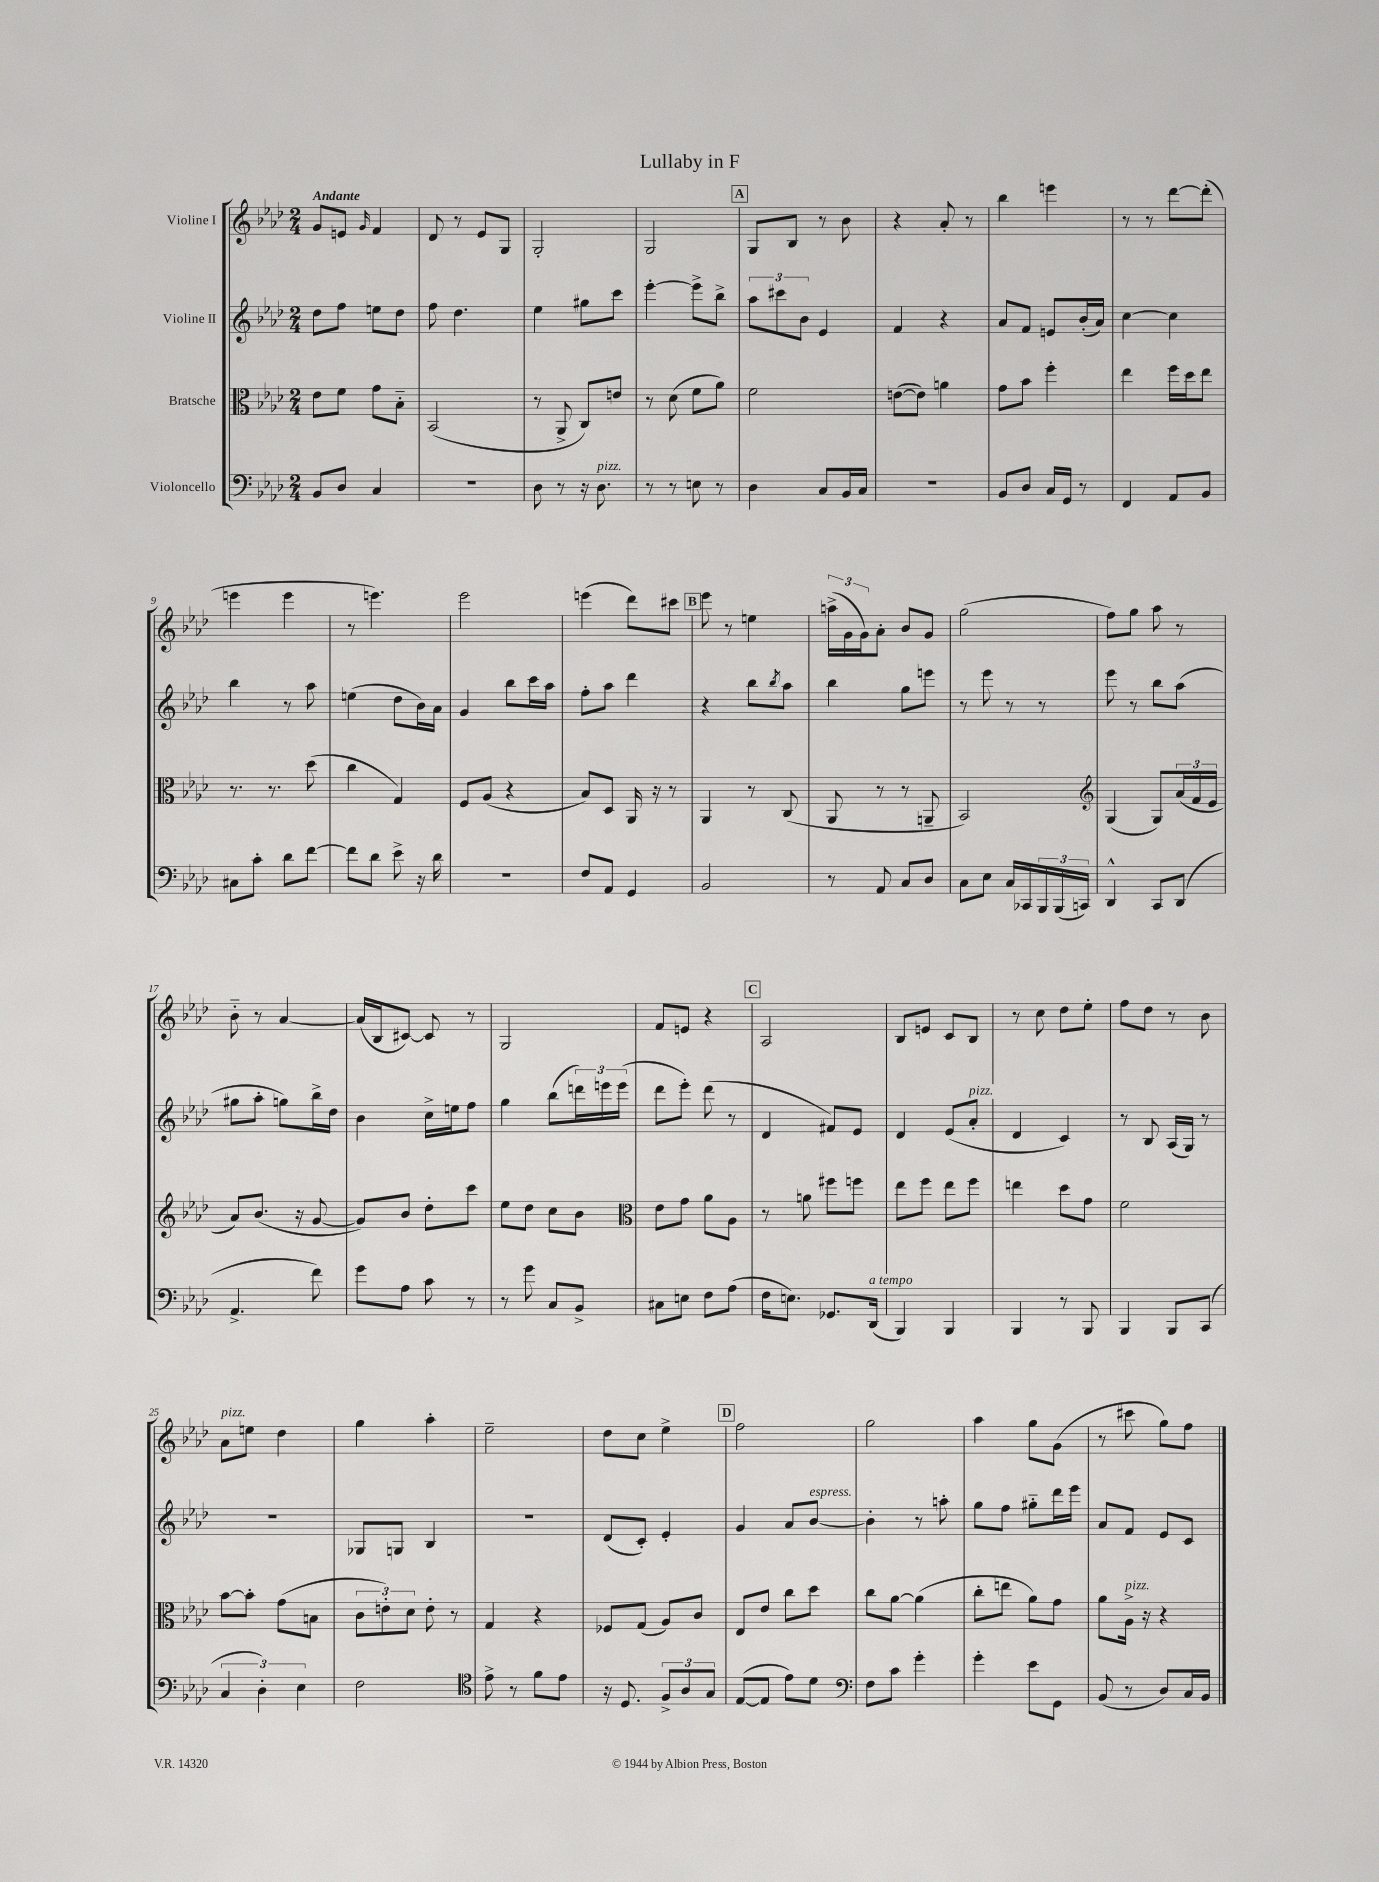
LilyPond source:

\header { title = "Lullaby in F" }
<<
\new StaffGroup <<
\new Staff = "s0" \with { instrumentName = "Violine I" } {
    \clef treble \key aes \major \numericTimeSignature \time 2/4 \tempo "Andante"
    g'8 e'8 \grace { g'16 } f'4 |
    des'8 r8 ees'8 g8 |
    g2-. |
    g2 |
    \mark \markup { \box "A" } g8 bes8 r8 bes'8 |
    r4 aes'8-. r8 |
    bes''4 e'''4 |
    r8 r8 des'''8~ des'''8-.( |
    e'''4 e'''4 |
    r8 e'''4.) |
    ees'''2 |
    e'''4( des'''8) cis'''8 |
    \mark \markup { \box "B" } ees'''8 r8 e''4 |
    \tuplet 3/2 { a''16->( g'16 g'16) } aes'8-. bes'8 g'8 |
    g''2( |
    f''8) g''8 aes''8 r8 |
    bes'8-_ r8 aes'4~ |
    aes'16( bes16 cis'8~) cis'8 r8 |
    g2 |
    f'8 e'8 r4 |
    \mark \markup { \box "C" } aes2 |
    bes8 e'8 c'8 bes8 |
    r8 c''8 des''8 ees''8-. |
    f''8 des''8 r8 bes'8 |
    aes'8^\markup { \italic "pizz." } e''8 des''4 |
    g''4 aes''4-. |
    ees''2-- |
    des''8 c''8 ees''4-> |
    \mark \markup { \box "D" } f''2 |
    g''2 |
    aes''4 g''8 g'8( |
    r8 cis'''8 g''8) f''8 \bar "|." |
}
\new Staff = "s1" \with { instrumentName = "Violine II" } {
    \clef treble \key aes \major \numericTimeSignature \time 2/4
    des''8 f''8 e''8 des''8 |
    f''8 des''4. |
    ees''4 gis''8 c'''8 |
    ees'''4~-. ees'''8-> bes''8-> |
    \mark \markup { \box "A" } \tuplet 3/2 { aes''8 cis'''8 bes'8 } ees'4 |
    f'4 r4 |
    aes'8 f'8 e'8 bes'16-.( aes'16) |
    c''4~ c''4 |
    bes''4 r8 aes''8 |
    e''4( des''8 bes'16) aes'16 |
    g'4 bes''8 c'''16 aes''16 |
    f''8-. aes''8 des'''4 |
    \mark \markup { \box "B" } r4 bes''8 \acciaccatura { bes''8 } aes''8 |
    bes''4 g''8 e'''8 |
    r8 ees'''8 r8 r8 |
    ees'''8 r8 bes''8 aes''8( |
    gis''8 aes''8-. g''8) bes''16-> des''16 |
    bes'4 c''16-> e''16 f''8 |
    g''4 bes''8( \tuplet 3/2 { d'''16) e'''16 e'''16( } |
    des'''8 ees'''8-.) des'''8( r8 |
    \mark \markup { \box "C" } des'4 fis'8) ees'8 |
    des'4 ees'8( aes'8-.^\markup { \italic "pizz." } |
    des'4 c'4) |
    r8 bes8 aes16( g16) r8 |
    R2 |
    ges8 g8 bes4 |
    R2 |
    des'8( c'8-.) ees'4-. |
    \mark \markup { \box "D" } g'4 aes'8 bes'8~^\markup { \italic "espress." } |
    bes'4-. r8 a''8-. |
    g''8 f''8 gis''8-_ des'''16 ees'''16 |
    aes'8 f'8 ees'8 c'8 \bar "|." |
}
\new Staff = "s2" \with { instrumentName = "Bratsche" } {
    \clef alto \key aes \major \numericTimeSignature \time 2/4
    ees'8 f'8 g'8 bes8-_ |
    bes,2( |
    r8 aes,8-> c8) e'8 |
    r8 des'8( f'8 aes'8) |
    \mark \markup { \box "A" } f'2 |
    e'8~( e'8) a'4 |
    g'8 bes'8 f''4-. |
    ees''4 f''16 des''16 ees''8 |
    r8. r8. des''8( |
    c''4 g4) |
    f8 aes8( r4 |
    bes8) des8 aes,16 r16 r8 |
    \mark \markup { \box "B" } aes,4 r8 c8( |
    aes,8 r8 r8 a,8-- |
    bes,2) |
    \clef treble g4( g8) \tuplet 3/2 { aes'16( f'16 ees'16 } |
    aes'8) bes'8.( r16 g'8~ |
    g'8) bes'8 des''8-. c'''8 |
    ees''8 des''8 c''8 bes'8 |
    \clef alto ees'8 g'8 aes'8 aes8 |
    \mark \markup { \box "C" } r8 a'8 fis''8 f''8 |
    ees''8 f''8 ees''8 f''8 |
    e''4 des''8 g'8 |
    f'2 |
    bes'8~ bes'8-. g'8( b8 |
    \tuplet 3/2 { c'8 e'8-.) des'8 } e'8-. r8 |
    g4 r4 |
    fes8 g8( aes8) c'8 |
    \mark \markup { \box "D" } ees8 ees'8 c''8 des''8 |
    c''8 aes'8~ aes'4( |
    c''8-. e''8 aes'8) g'8 |
    aes'8 aes16->^\markup { \italic "pizz." } r16 r4 \bar "|." |
}
\new Staff = "s3" \with { instrumentName = "Violoncello" } {
    \clef bass \key aes \major \numericTimeSignature \time 2/4
    bes,8 des8 c4 |
    R2 |
    des8 r8 r16 des8.^\markup { \italic "pizz." } |
    r8 r8 e8 r8 |
    \mark \markup { \box "A" } des4 c8 bes,16 c16 |
    r2 |
    bes,8 des8 c16 g,16 r8 |
    f,4 aes,8 bes,8 |
    cis8 c'8-. des'8 f'8~ |
    f'8 des'8 ees'8-> r16 des'16 |
    r2 |
    f8 aes,8 g,4 |
    \mark \markup { \box "B" } bes,2 |
    r8 aes,8 c8 des8 |
    c8 ees8 c16 ces,16 \tuplet 3/2 { bes,,16 bes,,16( c,16) } |
    des,4-^ c,8 des,8( |
    aes,4.-> f'8) |
    g'8 aes8 c'8 r8 |
    r8 g'8 c8 bes,8-> |
    cis8 e8 f8 aes8( |
    \mark \markup { \box "C" } f16 e8.) ges,8. des,16^\markup { \italic "a tempo" }( |
    bes,,4) bes,,4 |
    bes,,4 r8 bes,,8 |
    bes,,4 bes,,8 c,8( |
    \tuplet 3/2 { c4 des4-.) ees4 } |
    f2 |
    \clef tenor ees'8-> r8 f'8 ees'8 |
    r16 des8. \tuplet 3/2 { f8-> aes8 g8 } |
    \mark \markup { \box "D" } ees8~( ees8 ees'8) des'8 |
    \clef bass f8 c'8 g'4-. |
    g'4-. ees'8 g,8 |
    bes,8( r8 des8) c16 bes,16 \bar "|." |
}
>>
>>
